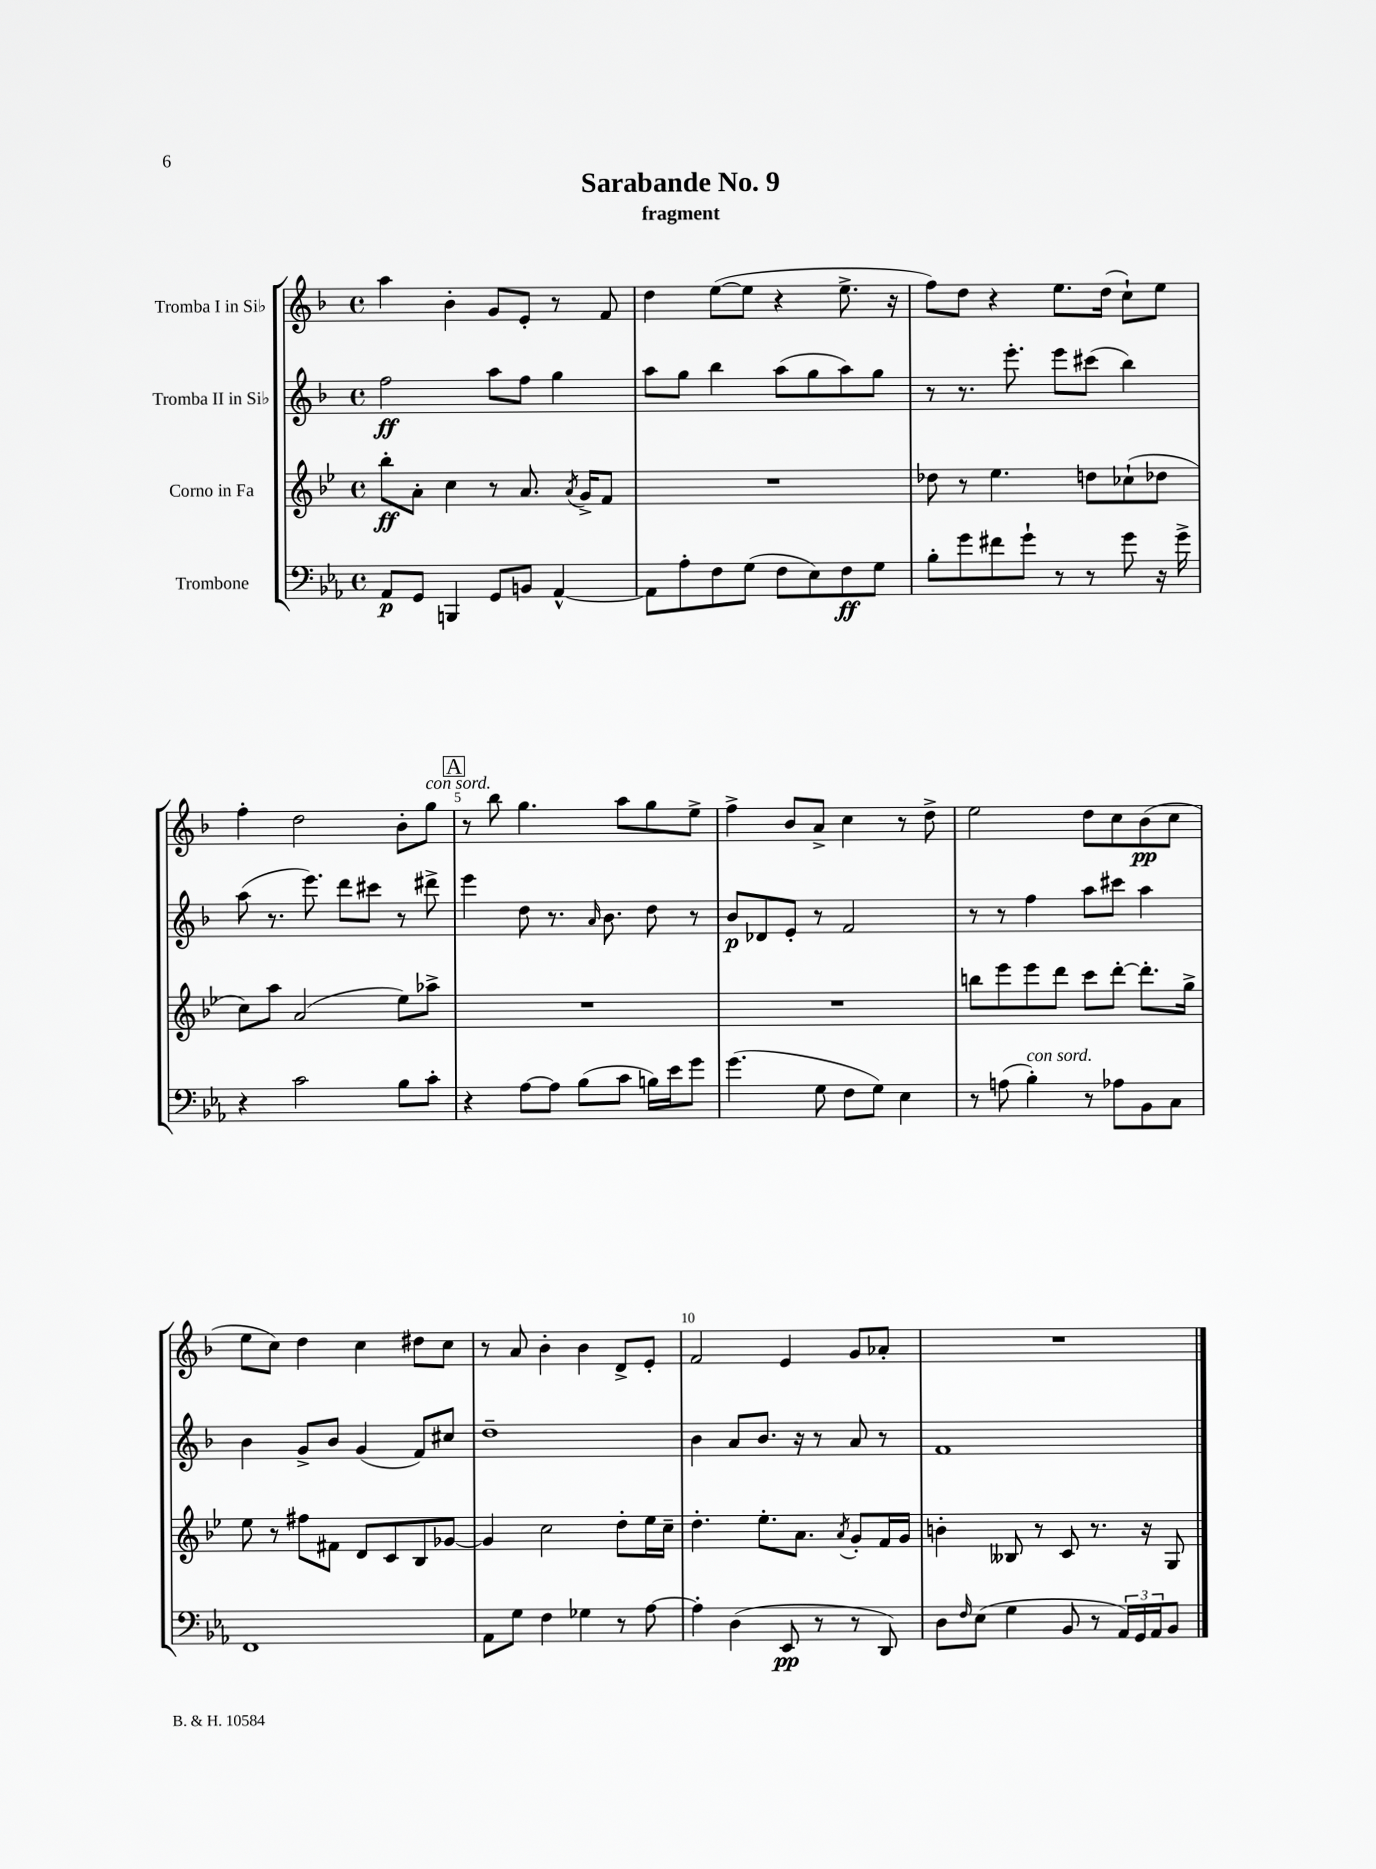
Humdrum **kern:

**kern	**kern	**kern	**kern
*staff4	*staff3	*staff2	*staff1
*clefF4	*clefG2	*clefG2	*clefG2
*k[b-e-a-]	*k[b-e-]	*k[b-]	*k[b-]
*M4/4	*M4/4	*M4/4	*M4/4
*met(c)	*met(c)	*met(c)	*met(c)
8AA-/L	8bb-'\L	2ff\	4aa\
8GG/J	8a'\J	.	.
4BBB/	4cc\	.	4b-'\
8GG/L	8r	8aa\L	8g/L
8BB/J	8.a/	8ff\J	8e'/J
[4AA-^^/	.	4gg\	8r
.	8qa/	.	.
.	16g^/LK	.	.
.	8f/J	.	8f/
=	=	=	=
8AA-\]L	1r	8aa\L	4dd\
8A-'\	.	8gg\J	.
8F\	.	4bb-\	([8ee\L
(8G\J	.	.	8ee\]J
8F\L	.	(8aa\L	4r
8E-\)	.	8gg\	.
8F\	.	8aa\)	8.ee^\
8G\J	.	8gg\J	.
.	.	.	16r
=	=	=	=
8B-'\L	8dd-\	8r	8ff\L)
8g\	8r	8.r	8dd\J
8f#\	4.ee-\	.	4r
.	.	8.eee'\	.
8g`\J	.	.	.
8r	.	8eee\L	8.ee\L
8r	8dd\L	(8ccc#\J	.
.	.	.	(16dd\Jk
8g\	(8cc-`\	4bb-\)	8cc`\L)
16r	8dd-\J	.	8ee\J
16g^\	.	.	.
=	=	=	=
4r	8cc\L)	(8aa\	4ff'\
.	8aa\J	8.r	.
2c\	(2a/	.	2dd\
.	.	8.eee\)	.
.	.	8ddd\L	.
.	.	8ccc#\J	.
8B-\L	8ee-\L)	8r	8b-'\L
8c'\J	8aa-^\J	8ddd#^\	8gg\J
=	=	=	=
4r	1r	4eee\	8r
.	.	.	8bb-\
[8A-\L	.	8dd\	4.gg\
8A-\]J	.	8.r	.
(8B-\L	.	.	.
.	.	16qqa/	.
.	.	8.b-\	.
8c\J	.	.	8aa\L
16B\LL)	.	8dd\	8gg\
16e-\J	.	.	.
8g\J	.	8r	8ee^\J
=	=	=	=
(4.g\	1r	8b-/L	4ff^\
.	.	8d-/	.
.	.	8e'/J	8b-/L
8G\	.	8r	8a^/J
8F\L	.	2f/	4cc\
8G\J)	.	.	.
4E-\	.	.	8r
.	.	.	8dd^\
=	=	=	=
8r	8bb\L	8r	2ee\
(8A\	8eee-\	8r	.
4B-'\)	8eee-\	4ff\	.
.	8ddd\J	.	.
8r	8ccc\L	8aa\L	8dd\L
8A-\L	[8ddd'\J	8ccc#\J	8cc\
8BB-\	8.ddd'\]L	4aa\	(8b-\
8C\J	.	.	8cc\J
.	16gg^\Jk	.	.
=	=	=	=
1FF	8ee-\	4b-\	8ee\L
.	8r	.	8cc\J)
.	8ff#\L	8g^/L	4dd\
.	8f#\J	8b-/J	.
.	8d/L	(4g/	4cc\
.	8c/	.	.
.	8B-/	8f/L)	8dd#\L
.	[8g-/J	8cc#/J	8cc\J
=	=	=	=
8AA-\L	4g-/]	1dd~	8r
8G\J	.	.	8a/
4F\	2cc\	.	4b-'\
4G-\	.	.	4b-\
8r	8dd'\L	.	8d^/L
[8A-\	16ee-\L	.	8e'/J
.	16cc~\JJ	.	.
=	=	=	=
4A-'\]	4.dd'\	4b-\	2f/
(4D\	.	8a/L	.
.	8.ee-'\L	8.b-/J	.
8EE-/	.	.	4e/
.	8.a\J	16r	.
8r	.	8r	.
.	8qa/	.	.
8r	8g'/L	8a/	8g/L
8DD/)	16f/L	8r	8a-'/J
.	16g/JJ	.	.
=	=	=	=
8D\L	4b'\	1f	1r
16qqF/	.	.	.
(8E-\J	.	.	.
4G\	8B--/	.	.
.	8r	.	.
8BB-/	8c/	.	.
8r	8.r	.	.
24AA-/LL)	.	.	.
24GG/	.	.	.
.	16r	.	.
24AA-/J	.	.	.
8BB-/J	8G/	.	.
==	==	==	==
*-	*-	*-	*-
